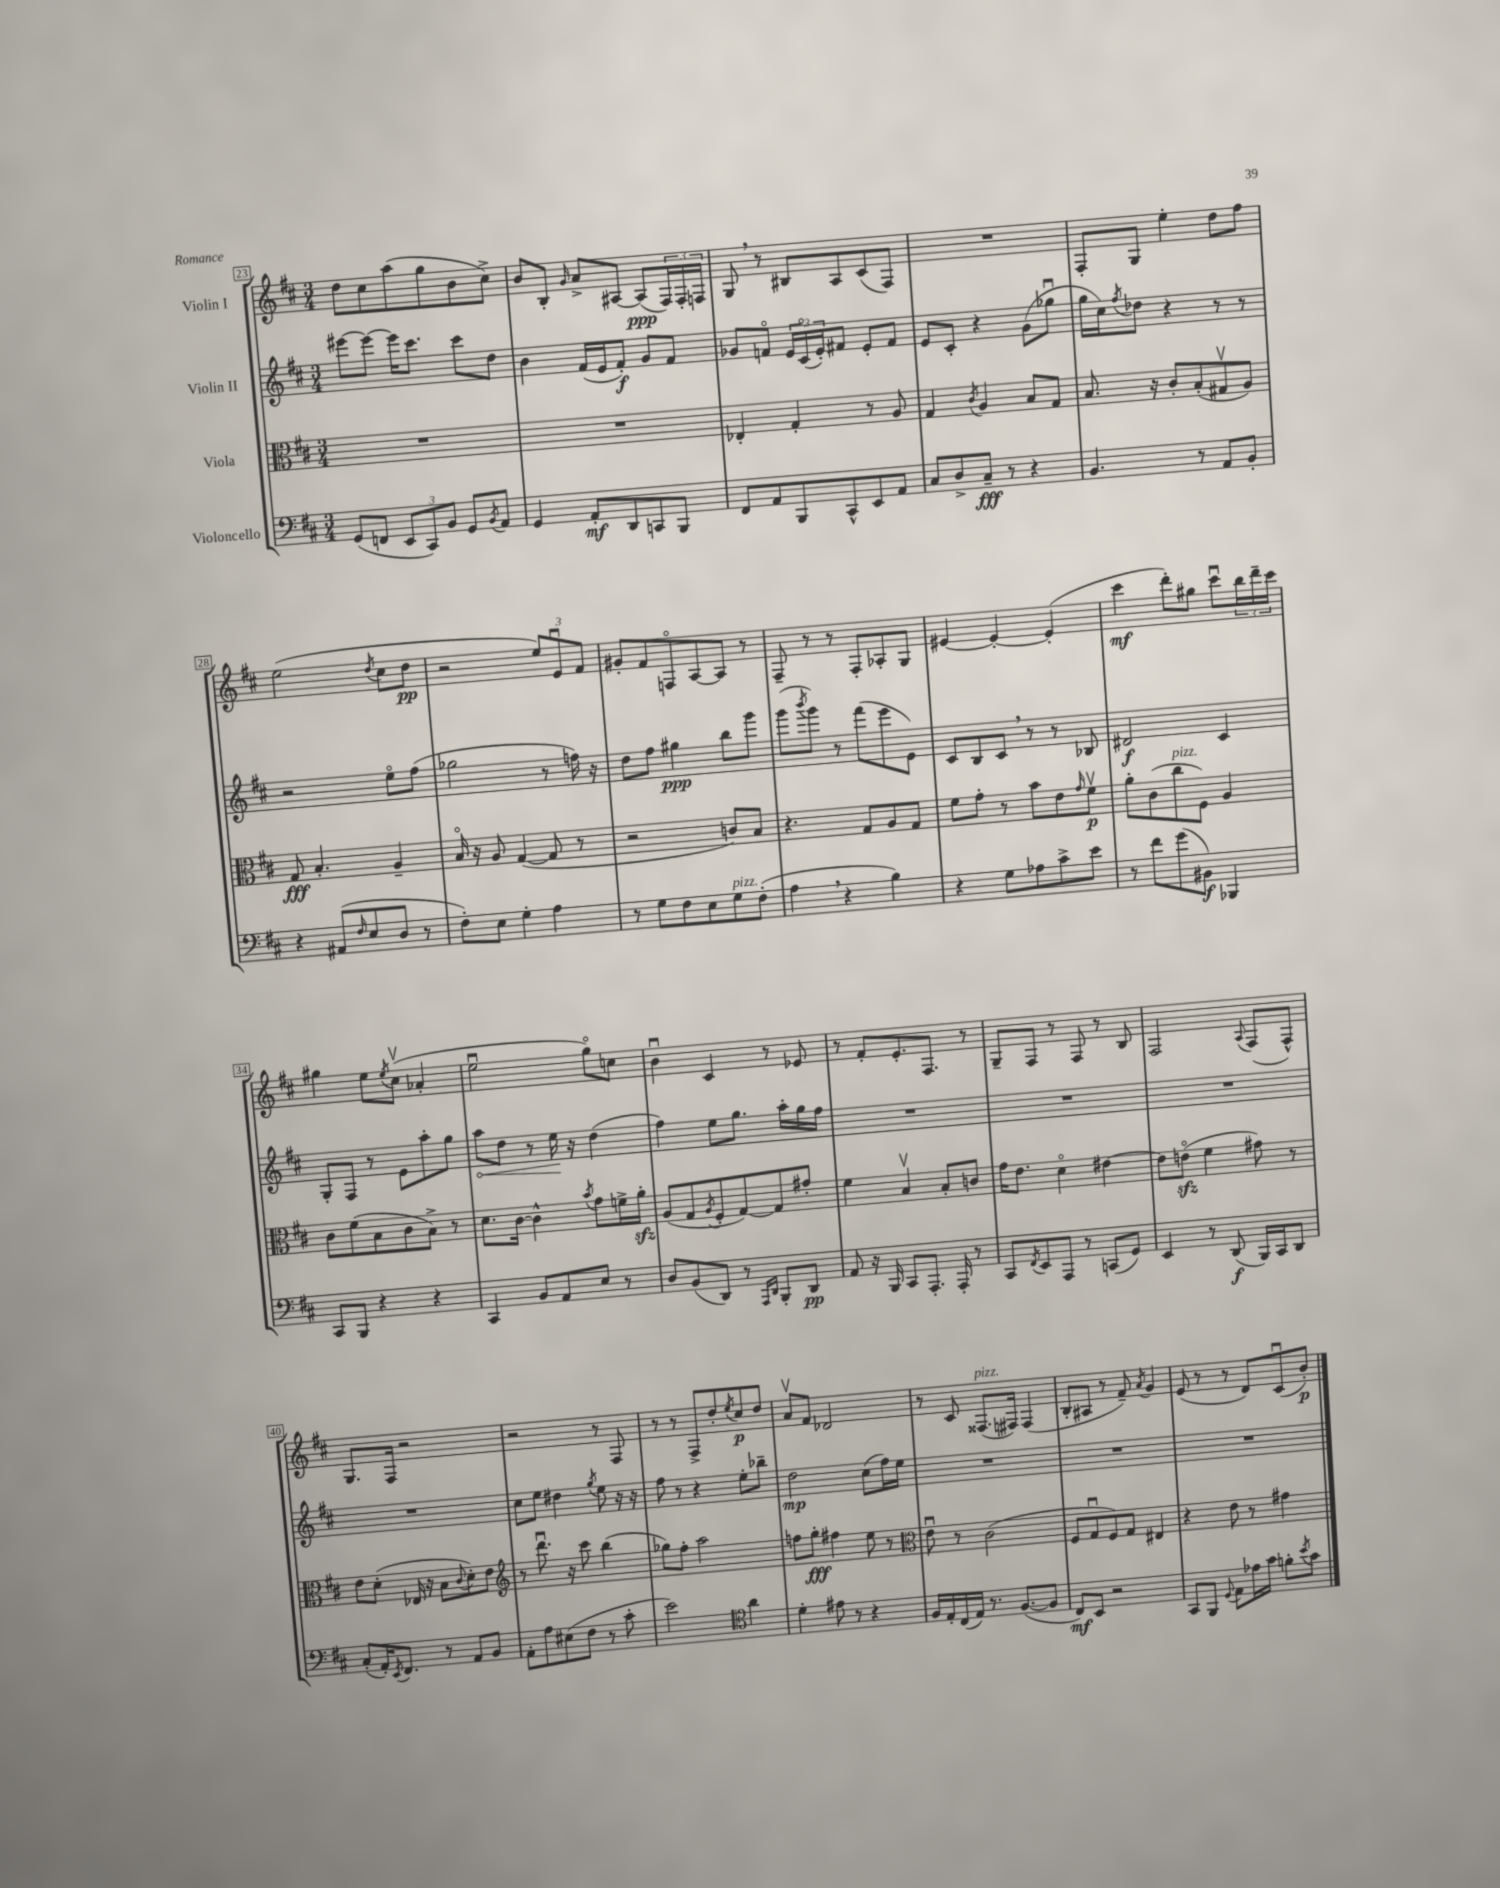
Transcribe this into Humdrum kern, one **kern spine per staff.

**kern	**kern	**kern	**kern
*staff4	*staff3	*staff2	*staff1
*clefF4	*clefC3	*clefG2	*clefG2
*k[f#c#]	*k[f#c#]	*k[f#c#]	*k[f#c#]
*M3/4	*M3/4	*M3/4	*M3/4
(8GG	2.r	[8eee#	8dd
8FF	.	8eee#_	8cc#
12EE	.	16eee#]	(8aa
.	.	8.ccc#	.
12CC#)	.	.	.
.	.	.	8gg
12BB	.	.	.
8GG	.	8ccc#	8b
8qBB	.	.	.
8AA	.	8dd	8cc#^)
=	=	=	=
4GG	2.r	4b	8b
.	.	.	8B'
.	.	.	16qqg
8AA'	.	(16f#	8a^
.	.	16e	.
8DD	.	8f#')	[8A#
8CC	.	8g	(8A#]
8BBB	.	8f#	24F#)
.	.	.	24F#'
.	.	.	24F
=	=	=	=
8FF#	4E-'	8g-	8G
8AA	.	8fo	8r
8BBB	4G'	24e	8B#
.	.	(24c#o	.
.	.	24e')	.
8CC#^^	.	8f#	8A
8EE	8r	8e'	(8c#
8AA	8A	8f#	8F#)
=	=	=	=
8C#	4G	8e	2.r
8D^	.	8c#'	.
.	8qc#	.	.
8C#~	4A	4r	.
8r	.	.	.
4r	8B	(8g	.
.	8G	8gg-u	.
=	=	=	=
4.BB	8.B	16gg	8F#'
.	.	16cc#)	.
.	.	8qff#	.
.	.	8dd-	8G
.	16r	.	.
.	8c#'	4r	4ee'
8r	(8B'	.	.
8AA	8G#v	8r	8dd
8BB'	8A)	8r	8ff#
=	=	=	=
4r	8G	2r	(2ee
.	4.B'	.	.
(8AA#	.	.	.
16qqF#	.	.	.
8E	.	.	.
.	.	.	8qdd
8D	4A~	8eeo	8cc#
8r	.	(8ff#	8dd
=	=	=	=
8F#')	16Bo	2gg-	2r
.	16r	.	.
8E	8A	.	.
4G'	([4G	.	.
4A	8G]	8r	12ee)
.	.	.	12eu
.	8r	16ff)	.
.	.	.	12f#
.	.	16r	.
=	=	=	=
8r	2r	8dd	8g#'
8G	.	8ff#	8f#
8F#	.	4gg#	8Fo
8E	.	.	[8A
8G	8c)	8bb	8A]
(8F#'	8B	8ggg	8r
=	=	=	=
4A	4.r	(8ggg	8F#~
.	.	8qbbb	.
.	.	8ggg)	8r
4r	.	8r	8r
.	8G	(8fff#	8F#'
4B)	8A	8eee	8A-'
.	8G	8e)	8G
=	=	=	=
4r	8f#	8c#	[4e#
.	8g'	8B	.
8G	8r	8c#	4e#'_
8A-	8b	8r	.
8c#^	8e	8r	(4e#']
.	16qqg	.	.
8e	8f#v	8B-	.
=	=	=	=
8r	8a'	2d#	4ccc#
8f#	(8c#	.	.
(8g	8cc#	.	8ddd')
8BB#)	8F#)	.	8gg#
4BBB-	4A	4c#	8ccc#u
.	.	.	24bb
.	.	.	24ddd~
.	.	.	24ccc#
=	=	=	=
8CC#	8c#	8G'	4gg#
8BBB	(8f#	8F#	.
4r	8B	8r	8ee
.	.	.	8qee
.	8c#	8e	(8cc#v
4r	8B^)	8aa'	4a-'
.	8r	8gg	.
=	=	=	=
4CC#	8.d	8aa	2eeu
.	.	8dd	.
.	[16c#	.	.
8BB	4c#^^]	8r	.
8AA	.	16ee	.
.	.	16r	.
.	8qb	.	.
8E	8g	(4dd	8ggo)
8r	16f^	.	8cc
.	16a'	.	.
=	=	=	=
8D	(8A	4ff#)	4bu
(8BB	8G	.	.
.	8qA	.	.
8DD)	8F#'	8ee	4c#
8r	[8G)	8.gg	.
16qqAAA	.	.	.
16qqDD	.	.	.
8BBB'	8G]	.	8r
.	.	16aa'	.
8DD	8g#'	16gg	8e-
.	.	16ff#	.
=	=	=	=
8AA	4f#	2.r	8r
16r	.	.	8f#'
16BBB	.	.	.
8CC#	4Bv	.	8.e'
8.AAA'	.	.	.
.	.	.	8.F#
.	8B'	.	.
16AAA'	.	.	.
8r	8c	.	8r
=	=	=	=
8CC#	16g	2.r	8G~
.	8.e	.	.
8qFF#	.	.	.
8EE	.	.	8F#
8AAA	4do	.	8r
8r	.	.	8F#
(8CC	[4e#	.	8r
8GG)	.	.	8B
=	=	=	=
4EE	8e#]	2.r	2F#
.	(8eo	.	.
8r	4f#	.	.
(8DD	.	.	.
.	.	.	8qqA
16BBB)	8g#)	.	(8F#
16CC#	.	.	.
8DD	8r	.	8F#^^)
=	=	=	=
(8C#'	8e	2.r	8.G
16AA')	(8d'	.	.
8qEE	.	.	.
8.FF#	.	.	16F#
.	16E-	.	2r
.	16r	.	.
8r	8B	.	.
.	8qqc#	.	.
8AA	8d')	.	.
8BB	8e	.	.
=	=	=	=
*	*clefG2	*	*
8AA'	8r	8cc#	2r
8A	8.dddu	8ee	.
(8E#	.	4dd#	.
.	16r	.	.
8F#	8ccc#	.	.
.	.	8qgg	.
8r	(4bb	8ee	8r
8c#'	.	16r	8F#
.	.	16r	.
=	=	=	=
2e)	8gg-)	8ff#	8r
.	8ff#'	8r	8r
.	2aa	4r	8F#^
.	.	.	8dd'
*clefC4	*	*	*
.	.	.	8qee
4a	.	8ee'	8cc#
.	.	8bb-~	8dd
=	=	=	=
4d'	8ff	2dd	8av
.	8gg'	.	8f#
8e#	4ff#	.	2d-
8r	.	.	.
4r	8ee	(8cc#	.
.	8r	16ff#)	.
.	.	16ee	.
=	=	=	=
*	*clefC3	*	*
16F#	8eu	2.r	8r
16E'	.	.	.
(16C#	8r	.	8c#
16E)	.	.	.
8.r	(2c#	.	(8.F##
([8.F#	.	.	16F#)
.	.	.	(4F#
8F#]	.	.	.
=	=	=	=
8C#)	8F#	2.r	8B'
8BB	8Gu	.	8A#
2r	8F#)	.	8r
.	8G	.	8f#~)
.	.	.	8qa
.	4E#	.	4g
=	=	=	=
8GG	4r	2.r	(8e
8FF#	.	.	8r
8qqD	.	.	.
8E	8e	.	8r
16e-	8r	.	8d)
16g	.	.	.
8f'	4g#	.	(8c#u
8qb	.	.	.
8g	.	.	8b')
==	==	==	==
*-	*-	*-	*-
